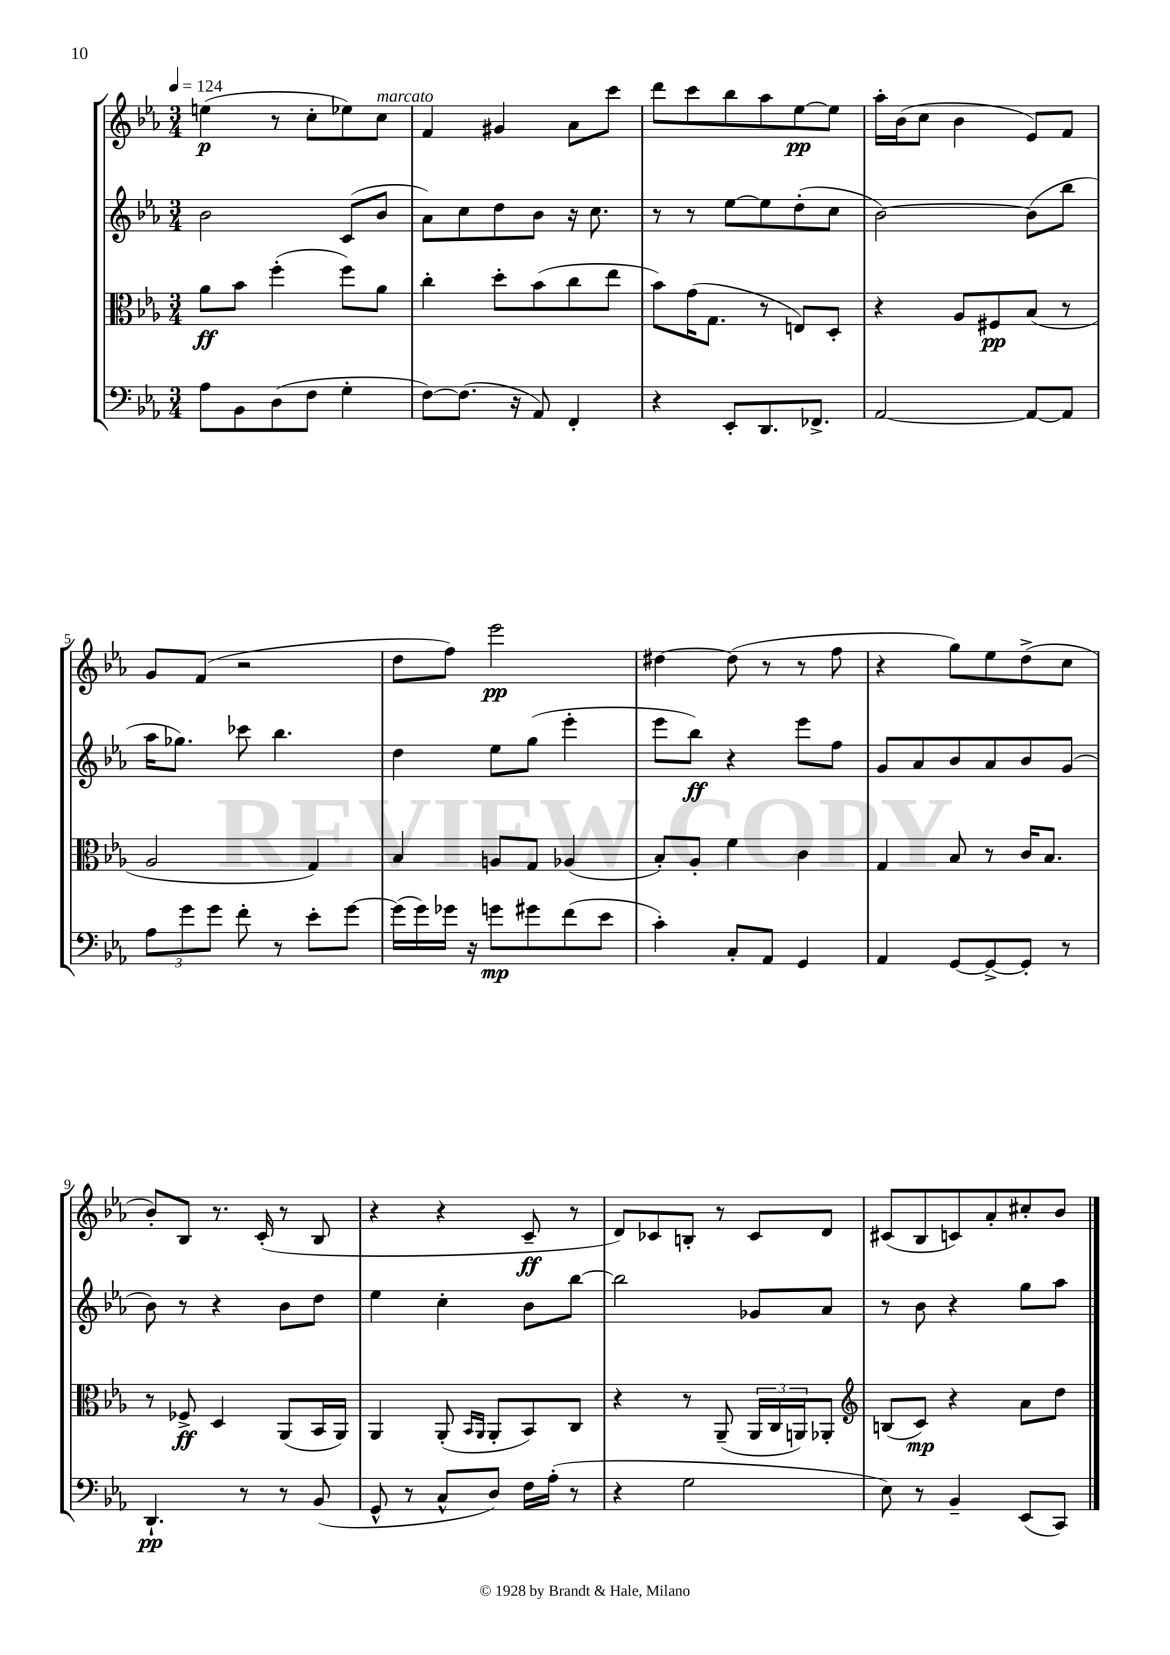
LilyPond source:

<<
\new StaffGroup <<
\new Staff = "s0" {
    \clef treble \key ees \major \numericTimeSignature \time 3/4 \tempo 4 = 124
    e''4\p( r8 c''8-. ees''8) c''8^\markup { \italic "marcato" } |
    f'4 gis'4 aes'8 c'''8 |
    d'''8 c'''8 bes''8 aes''8 ees''8~\pp ees''8 |
    aes''16-. bes'16( c''8 bes'4 ees'8) f'8 |
    g'8 f'8( r2 |
    d''8 f''8) ees'''2\pp |
    dis''4~ dis''8( r8 r8 f''8 |
    r4 g''8) ees''8 d''8->( c''8 |
    bes'8-.) bes8 r8. c'16-.( r8 bes8 |
    r4 r4 c'8--\ff r8 |
    d'8) ces'8 b8-. r8 ces'8 d'8 |
    cis'8( bes8 c'8) aes'8-. cis''8-. bes'8 \bar "|." |
}
\new Staff = "s1" {
    \clef treble \key ees \major \numericTimeSignature \time 3/4
    bes'2 c'8( bes'8 |
    aes'8) c''8 d''8 bes'8 r16 c''8. |
    r8 r8 ees''8~ ees''8 d''8-.( c''8 |
    bes'2~) bes'8( bes''8 |
    aes''16 ges''8.) ces'''8 bes''4. |
    d''4 ees''8 g''8( ees'''4-. |
    ees'''8 bes''8\ff) r4 ees'''8 f''8 |
    g'8 aes'8 bes'8 aes'8 bes'8 g'8( |
    bes'8) r8 r4 bes'8 d''8 |
    ees''4 c''4-. bes'8 bes''8~ |
    bes''2 ges'8 aes'8 |
    r8 bes'8 r4 g''8 aes''8 \bar "|." |
}
\new Staff = "s2" {
    \clef alto \key ees \major \numericTimeSignature \time 3/4
    aes'8\ff bes'8 f''4-.( f''8) aes'8 |
    c''4-. d''8-. bes'8( c''8 ees''8 |
    bes'8) g'16( g8. r8 e8) d8-. |
    r4 aes8 fis8\pp bes8( r8 |
    aes2 g4) |
    bes4 a8 g8 aes4( |
    bes8-.) aes8-. f'4 c'4 |
    g4 bes8 r8 c'16 bes8. |
    r8 fes8->\ff d4 aes,8( bes,16 aes,16) |
    aes,4 aes,8-.( \grace { bes,16 aes,16 } aes,8-. bes,8) c8 |
    r4 r8 aes,8--( \tuplet 3/2 { aes,16 c16 a,16) } aes,8-. |
    \clef treble b8( c'8\mp) r4 aes'8 d''8 \bar "|." |
}
\new Staff = "s3" {
    \clef bass \key ees \major \numericTimeSignature \time 3/4
    aes8 bes,8 d8( f8 g4-. |
    f8~) f8.( r16 aes,8) f,4-. |
    r4 ees,8-. d,8. fes,8.-> |
    aes,2~ aes,8~ aes,8 |
    \tuplet 3/2 { aes8 g'8 g'8 } f'8-. r8 ees'8-. g'8~ |
    g'16( g'16) ges'16 r16 g'8\mp gis'8 f'8( ees'8 |
    c'4-.) c8-. aes,8 g,4 |
    aes,4 g,8~ g,8~-> g,8-. r8 |
    d,4.-!\pp r8 r8 bes,8( |
    g,8-^ r8 c8-^ d8) f16 aes16-.( r8 |
    r4 g2 |
    ees8) r8 bes,4-- ees,8( c,8) \bar "|." |
}
>>
>>
